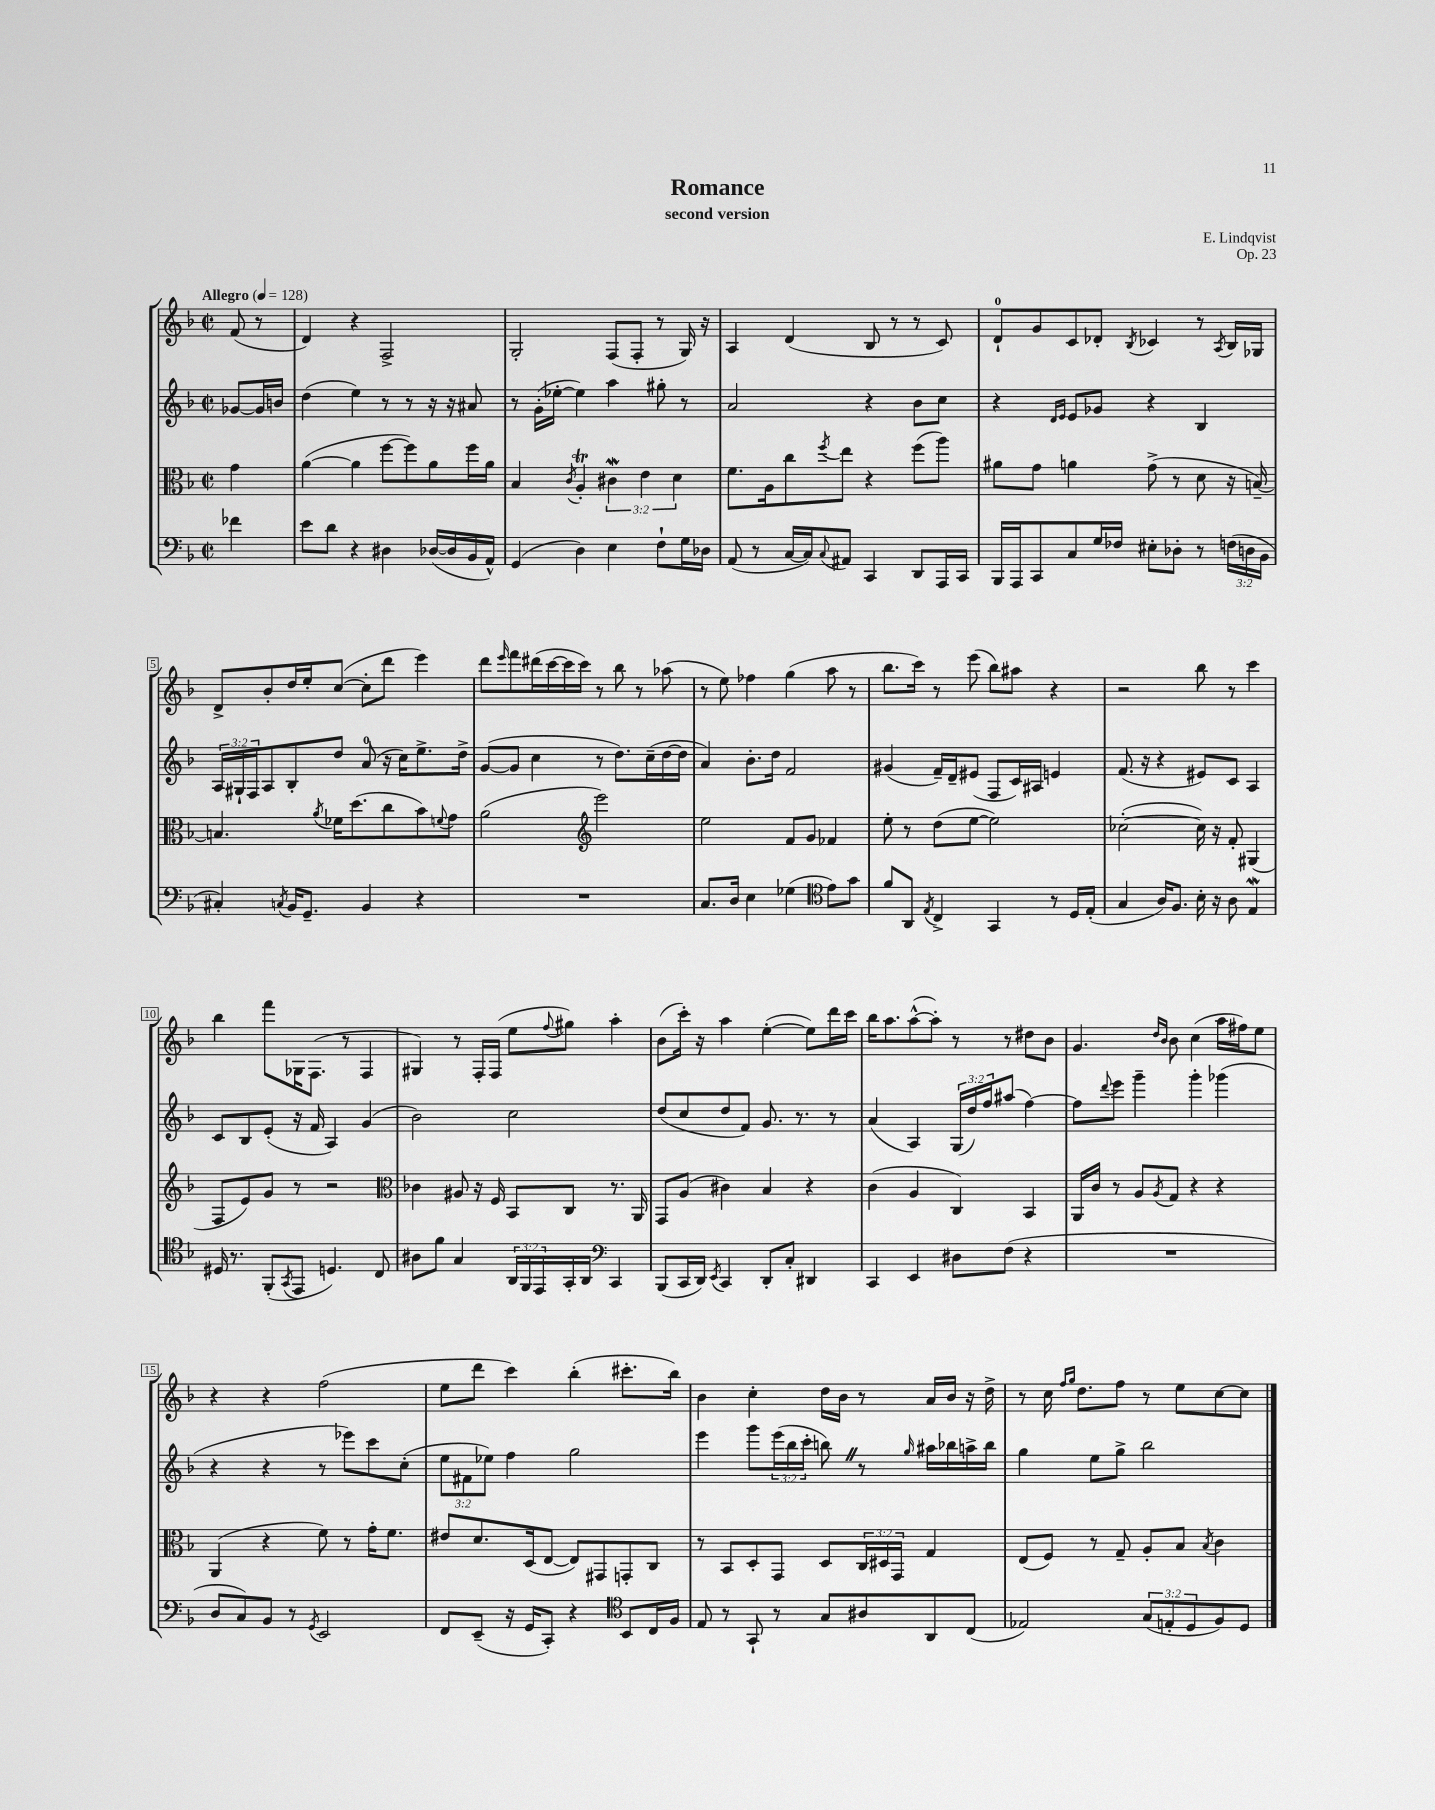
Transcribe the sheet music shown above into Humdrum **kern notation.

**kern	**kern	**kern	**kern
*staff4	*staff3	*staff2	*staff1
*clefF4	*clefC3	*clefG2	*clefG2
*k[b-]	*k[b-]	*k[b-]	*k[b-]
*M2/2	*M2/2	*M2/2	*M2/2
*met(c|)	*met(c|)	*met(c|)	*met(c|)
*MM128	*MM128	*MM128	*MM128
4f-	4g	[8g-	(8f
.	.	16g-]	8r
.	.	16b	.
=	=	=	=
8e	([4a	(4dd	4d)
8d	.	.	.
4r	4a]	4ee)	4r
4D#	[8ff	8r	2F^
.	8ff])	8r	.
([16D-	8a	16r	.
16D-]	.	16r	.
16BB-	16ff	8a#	.
16AA^^)	16a	.	.
=	=	=	=
(4GG	4B-	8r	2G'
.	.	(16g'	.
.	.	[16ee-'	.
.	8qc	.	.
4D)	4A'	4ee-])	.
4E	6c#	4aa	(8F
.	.	.	8F'
.	6e	.	.
8F`	.	8gg#'	8r
.	6d	.	.
16G	.	8r	16G)
16D-	.	.	16r
=	=	=	=
(8AA	8.f	2a	4A
8r	.	.	.
.	16A	.	.
[16C	8cc	.	(4d
16C])	.	.	.
8qqC	8qff	.	.
8AA#	8ee	.	.
4CC	4r	4r	8B-
.	.	.	8r
8DD	(8ff	8b-	8r
16AAA	8aa)	8cc	8c)
16CC	.	.	.
=	=	=	=
16BBB-	8a#	4r	8d`
16AAA	.	.	.
8CC	8g	.	8g
.	.	16qqd	.
.	.	16qqe	.
8C	4a	8e	8c
16G	.	8g-	8d-'
16F-	.	.	.
.	.	.	8qB-
8E#'	(8g^	4r	4c-
8D-'	8r	.	.
8r	8d	4B-	8r
.	.	.	8qA
(24F	16r	.	16B-
24D	.	.	.
.	[16B~)	.	16G-
24BB-	.	.	.
=	=	=	=
4C#')	4.B]	24A	8d^
.	.	24G#`	.
.	.	24F	.
.	.	8A	8b-'
8qC	.	.	.
16BB-	.	8B-'	16dd
8.GG~	.	.	16ee'
.	8qa	.	.
.	16f-	8dd	([8cc
.	(8.dd	.	.
4BB-	.	(8a	8cc']
.	8cc	16r	8ddd
.	.	16cc)	.
4r	8b-)	8.ee^	4eee)
.	8qqf	.	.
.	8g	.	.
.	.	16dd^	.
=	=	=	=
1r	(2a	([8g	8ddd
.	.	.	16qqeee
.	.	8g]	8fff
.	.	4cc	(16ddd#
.	.	.	[16ccc
.	.	.	16ccc]
.	.	.	16ccc)
*	*clefG2	*	*
.	2eee)	8r	8r
.	.	8.dd)	8bb-
.	.	.	8r
.	.	(16cc~	.
.	.	[16dd	(8aa-
.	.	16dd]	.
=	=	=	=
8.C	2ee	4a)	8r
.	.	.	8ee)
16D	.	.	.
4E	.	8.b-'	4ff-
.	.	16dd	.
(4G-	8f	2f	(4gg
.	8g	.	.
*clefC4	*	*	*
8e)	4f-	.	8aa
8g	.	.	8r
=	=	=	=
8f	8ee'	(4g#	8.bb-
8AA	8r	.	.
.	.	.	16ccc)
8qE	.	.	.
4C^	(8dd	16f~)	8r
.	.	16d~	.
.	[8ee	(8e#	(8eee
4GG	2ee])	8F	8bb-)
.	.	16c)	8aa#
.	.	16A#	.
8r	.	4e	4r
16D	.	.	.
(16E'	.	.	.
=	=	=	=
4G	([2cc-'	(8.f	2r
.	.	16r	.
16A)	.	4r	.
8.F	.	.	.
16B-'	16cc-])	8e#)	8bb-
16r	16r	.	.
8A	8f'	8c	8r
4E	(4G#	4A	4ccc
=	=	=	=
16D#	8F	8c	4bb-
8.r	.	.	.
.	8e)	8B-	.
(8FF'	8g	(8e'	8fff
8qGG	.	.	.
8EE	8r	16r	16G-
.	.	16f	(8.F
4.D)	2r	4A)	.
.	.	.	8r
.	.	(4g	4F
8C	.	.	.
=	=	=	=
*	*clefC3	*	*
8A#	4c-	2b-)	4G#)
8f	.	.	.
4G	8A#	.	8r
.	16r	.	16F'
.	16F	.	(16F
24AA	8BB-	2cc	8ee
24FF	.	.	.
24EE	.	.	.
.	.	.	8qqff
16GG'	8C	.	8gg#)
16AA	.	.	.
*clefF4	*	*	*
4CC	8.r	.	4aa'
.	16AA	.	.
=	=	=	=
(8BBB-	8GG	(8dd	(8b-
16CC	(8A	8cc	16ccc')
16DD)	.	.	16r
8qEE	.	.	.
4CC	4c#)	8dd	4aa
.	.	8f)	.
8DD'	4B-	8.g	([4ee'
8C'	.	.	.
.	.	8.r	.
4DD#	4r	.	8ee])
.	.	8r	16ddd
.	.	.	16ccc
=	=	=	=
4CC	(4c	(4a	16bb-
.	.	.	8.aa
4EE	4A	4A)	([8aa^^
.	.	.	8aa'])
8D#	4C)	(24G	8r
.	.	24dd)	.
.	.	24ff	.
(8F	.	(8aa#	8r
4r	4BB-	[4ff)	8dd#
.	.	.	8b-
=	=	=	=
1r	16AA	8ff]	4.g
.	16c	.	.
.	.	8qqddd	.
.	8r	8eee	.
.	8A	4ggg~	.
.	.	.	16qqdd
.	8qA	.	16qqb-
.	8G	.	8b-
.	4r	4ggg'	(4cc
.	4r	(4ggg-	16aa
.	.	.	16ff#)
.	.	.	8ee
=	=	=	=
8D	(4AA	4r	4r
8C)	.	.	.
8BB-	4r	4r	4r
8r	.	.	.
8qGG	.	.	.
2EE	8f)	8r	(2ff
.	8r	8eee-)	.
.	16g'	8ccc	.
.	8.f	.	.
.	.	(8cc'	.
=	=	=	=
8FF	8e#	12ee	8ee
.	.	12f#	.
(8EE~	8.d	.	8ddd
.	.	12ee-)	.
16r	.	4ff	4ccc)
16GG	(16D	.	.
8CC')	[8E	.	.
4r	8E])	2gg	(4bb-'
.	8GG#	.	.
*clefC4	*	*	*
8BB-	8GG'	.	8.ccc#'
16C	8C	.	.
16F	.	.	16bb-)
=	=	=	=
8E	8r	4eee	4b-
8r	8BB-	.	.
8GG`	8D'	8ggg	4cc'
8r	8GG	(24eee	.
.	.	24bb-	.
.	.	24ccc'	.
8G	8D	8bb)	16dd
.	.	.	16b-
8A#	24C	8r	8r
.	24D#	.	.
.	24GG	.	.
.	.	16qqgg	.
8AA	4G	16aa#	16a
.	.	16bb-	16b-
(8C	.	16aa^	16r
.	.	16bb-	16dd^
=	=	=	=
2E-)	(8E	4gg	8r
.	8F)	.	16cc
.	.	.	16qqff
.	.	.	16qqgg
.	.	.	8.dd
.	8r	8ee	.
.	8G~	8gg^	8ff
(12G	8A'	2bb-	8r
12E'	.	.	.
.	8B-	.	8ee
12D	.	.	.
.	8qB-	.	.
8F)	4c	.	[8cc
8D	.	.	8cc]
==	==	==	==
*-	*-	*-	*-
